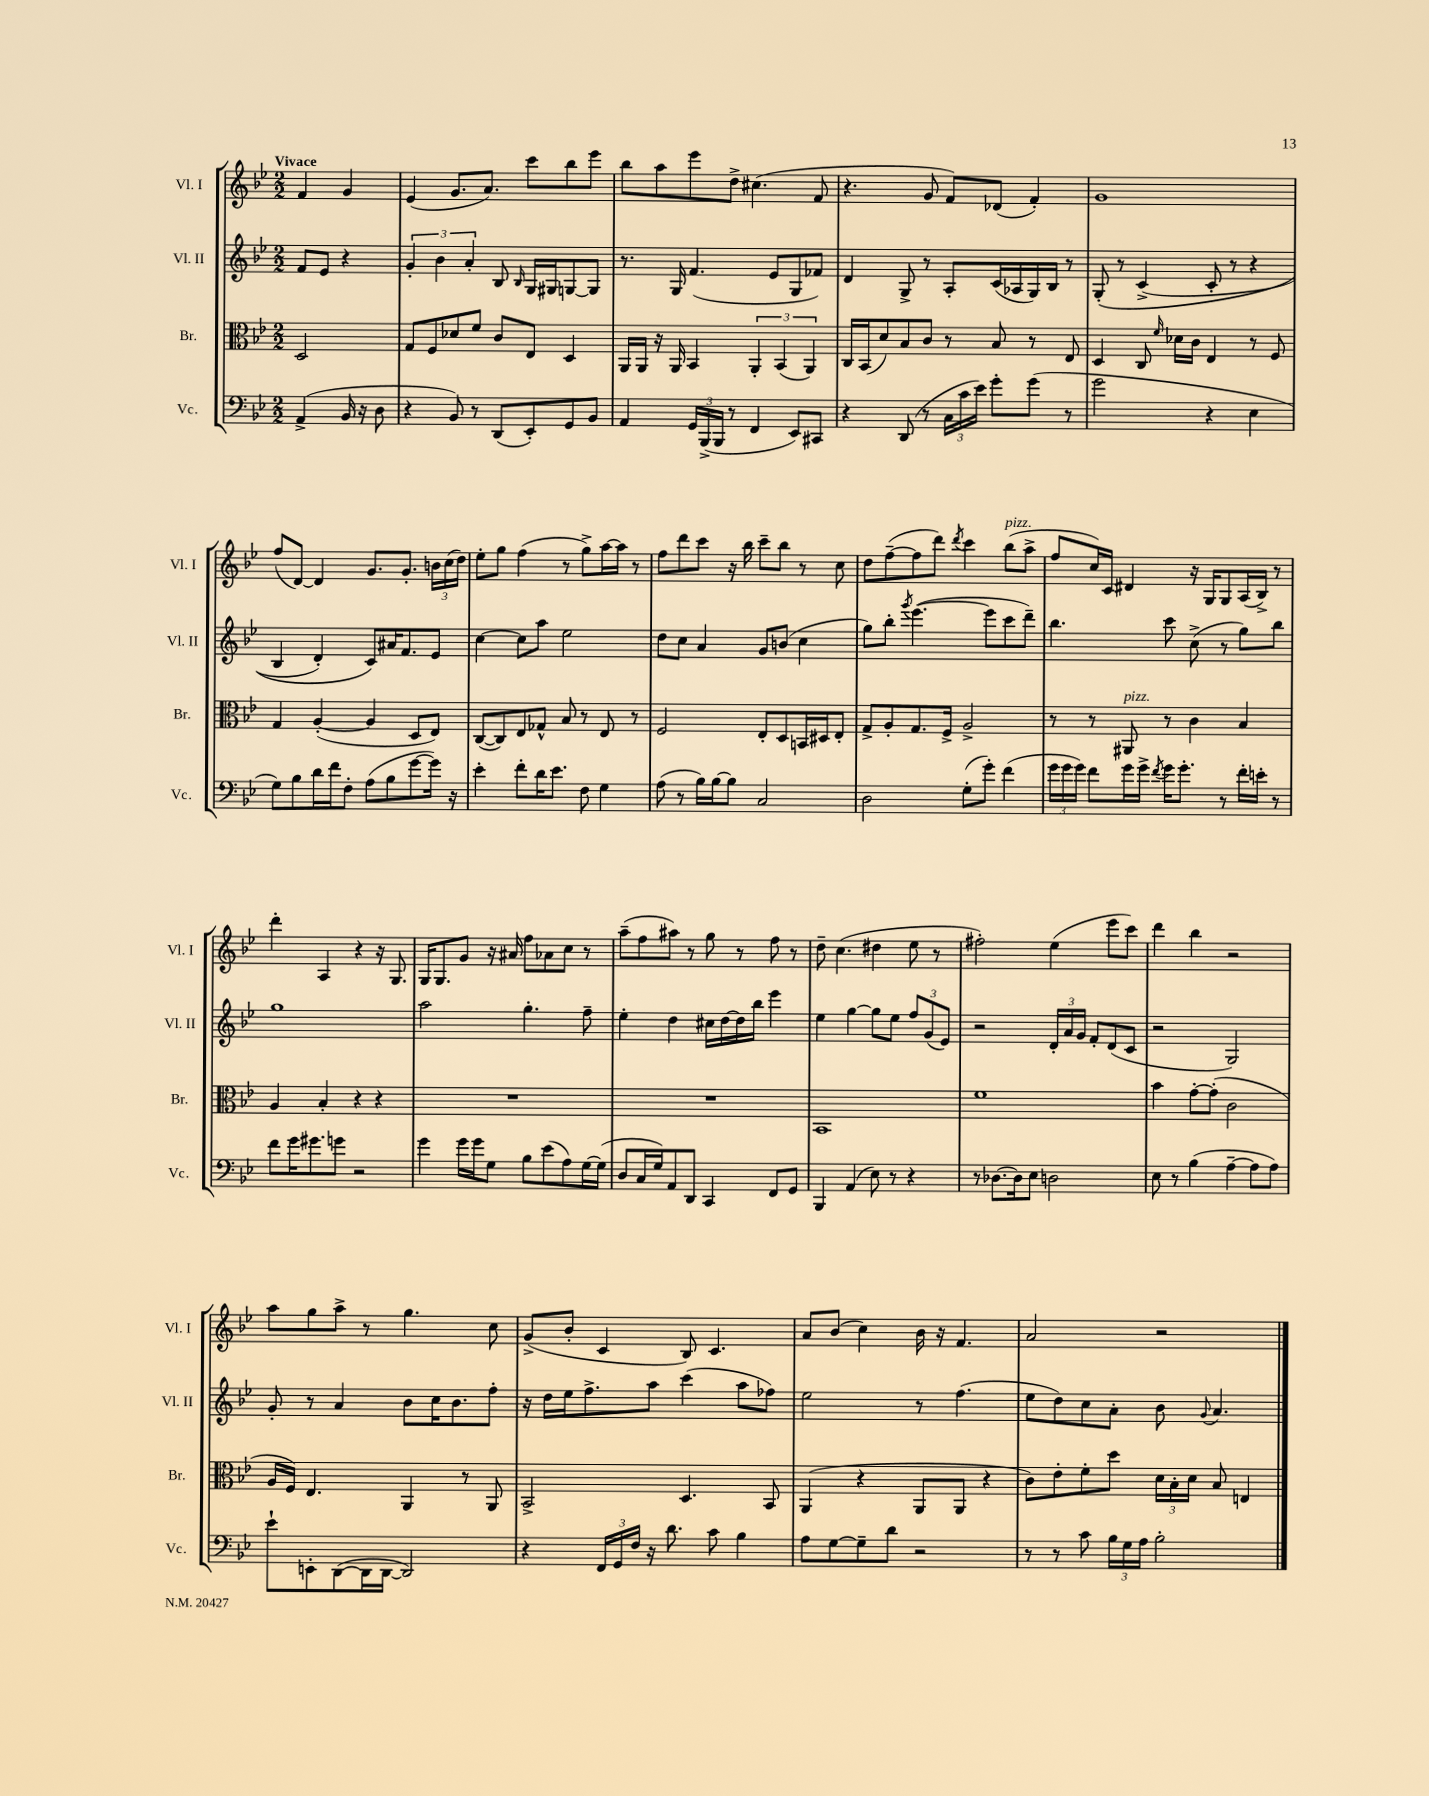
<<
\new StaffGroup <<
\new Staff = "s0" \with { instrumentName = "Vl. I" shortInstrumentName = "Vl. I" } {
    \clef treble \key bes \major \numericTimeSignature \time 2/2 \partial 2 \tempo "Vivace"
    \autoBeamOff f'4 g'4 |
    ees'4( g'8.[ a'8.]) c'''8[ bes''8 ees'''8] |
    bes''8[ a''8 ees'''8 d''8]-> cis''4.( f'8 |
    r4. g'8 f'8[) des'8]( f'4-.) |
    g'1 |
    f''8[( d'8]~) d'4 g'8.[ g'8.]-. \tuplet 3/2 { b'16[ c''16( d''16]) } |
    ees''8[-. g''8] f''4( r8 g''8[->) a''16~ a''16] r8 |
    f''8[ d'''8 c'''8] r16 bes''16 c'''8[-- bes''8] r8 c''8 |
    d''8[ f''8~--( f''8 d'''8]) \acciaccatura { d'''8 } c'''4 bes''8[^\markup { \italic "pizz." }( a''8]-> |
    f''8[ c''16) c'16] dis'4 r16 g16[ g8 a16( bes16]->) r8 |
    d'''4-. a4 r4 r16 g8. |
    g16[ g8. g'8] r16 ais'16 f''8[ aes'8 c''8] r8 |
    a''8[--( f''8 ais''8]) r8 g''8 r8 f''8 r8 |
    d''8-- c''4.( dis''4 ees''8 r8 |
    fis''2-.) ees''4( ees'''8[ c'''8]) |
    d'''4 bes''4 r2 |
    a''8[ g''8 a''8]-> r8 g''4. c''8 |
    g'8[->( bes'8]-. c'4 bes8) c'4. |
    a'8[ bes'8]( c''4) bes'16 r16 f'4. |
    a'2 r2 \bar "|." |
}
\new Staff = "s1" \with { instrumentName = "Vl. II" shortInstrumentName = "Vl. II" } {
    \clef treble \key bes \major \numericTimeSignature \time 2/2 \partial 2
    \autoBeamOff f'8[ ees'8] r4 |
    \tuplet 3/2 { g'4-. bes'4 a'4-. } bes8 \grace { bes16 } g16[ gis16 g8~ g8] |
    r8. g16 f'4.( ees'8[ g8 fes'8]) |
    d'4 g8-> r8 a8[-. c'16( aes16 g16) bes16] r8 |
    g8-.\( r8 c'4->( c'8-. r8 r4 |
    bes4 d'4-.) c'8[\) ais'16 f'8. ees'8] |
    c''4~ c''8[ a''8] ees''2 |
    d''8[ c''8] a'4 g'8[ b'8]( c''4 |
    g''8[) bes''8]-. \acciaccatura { g'''8 } ees'''4.~( ees'''8[ c'''8 d'''8]--) |
    bes''4. c'''8 c''8->( r8 g''8[) bes''8] |
    g''1 |
    a''2 g''4.-. f''8-- |
    ees''4-. d''4 cis''16[ d''16~ d''16 bes''16] ees'''4 |
    ees''4 g''4~ g''8[ ees''8] \tuplet 3/2 { f''8[ g'8( ees'8]) } |
    r2 \tuplet 3/2 { d'16[-. a'16 g'16] } f'8[-. d'8( c'8] |
    r2 g2) |
    g'8-. r8 a'4 bes'8[ c''16 bes'8. f''8]-. |
    r16 d''16[ ees''16 f''8.-> a''8] c'''4( a''8[ fes''8]) |
    ees''2 r8 f''4.( |
    ees''8[ d''8) c''8 a'8]-. bes'8 \appoggiatura { g'8 } a'4. \bar "|." |
}
\new Staff = "s2" \with { instrumentName = "Br." shortInstrumentName = "Br." } {
    \clef alto \key bes \major \numericTimeSignature \time 2/2 \partial 2
    \autoBeamOff d2 |
    g8[ f8 des'8 f'8] c'8[ ees8] d4 |
    a,16[ a,16] r16 a,16 bes,4 \tuplet 3/2 { a,4-. bes,4( a,4) } |
    c16[ bes,16( d'8) bes8 c'8] r8 bes8 r8 ees8 |
    d4 c8 \grace { f'16 } des'16[ c'16] ees4 r8 f8 |
    g4 a4~-.( a4 d8[ ees8]) |
    c8[~( c8) ees8 ges8]-^ bes8 r8 ees8 r8 |
    f2 ees8[-. d8 b,16 dis16 ees8]-. |
    g8[-> a8-. g8. f16]-> a2-> |
    r8 r8 ais,8^\markup { \italic "pizz." } r8 c'4 bes4 |
    a4 bes4-. r4 r4 |
    R1 |
    R1 |
    bes,1 |
    f'1 |
    bes'4 g'8[~-. g'8]-.( c'2 |
    a16[ f16]) ees4. a,4 r8 a,8 |
    bes,2-> d4. bes,8 |
    a,4( r4 a,8[ a,8] r4 |
    c'8[) ees'8-. f'8-. d''8] \tuplet 3/2 { d'16[ bes16-. d'16] } bes8 e4 \bar "|." |
}
\new Staff = "s3" \with { instrumentName = "Vc." shortInstrumentName = "Vc." } {
    \clef bass \key bes \major \numericTimeSignature \time 2/2 \partial 2
    \autoBeamOff a,4->( bes,16 r16 d8 |
    r4 bes,8) r8 d,8[( ees,8-.) g,8 bes,8] |
    a,4 \tuplet 3/2 { g,16[ bes,,16->( bes,,16] } r8 f,4 ees,8[) cis,8] |
    r4 d,8( r8 \tuplet 3/2 { c16[ c'16 ees'16]) } g'8[-. g'8]( r8 |
    g'2 r4 ees4 |
    g8[) bes8 d'16 f'16 f8]-. a8[( bes8 g'8~ g'16]) r16 |
    ees'4-. f'8[-. d'16 ees'8.] f8 g4 |
    a8( r8 bes16[) bes16~ bes8] c2 |
    d2 g8[-.( g'8]-.) f'4( |
    \tuplet 3/2 { g'16[ g'16 g'16]) } f'8[ g'16 g'16]-> \acciaccatura { f'8 } g'16[ g'8.]-. r8 f'16[-. e'16]-. r8 |
    f'8[ g'16 gis'8. g'8] r2 |
    g'4 g'16[ g'16 g8] bes8[ ees'8( a8) g16~ g16]( |
    d8[ c16 g16) a,8 d,8] c,4 f,8[ g,8] |
    bes,,4 a,4( ees8) r8 r4 |
    r8 des8.[~ des16 ees8] d2 |
    ees8 r8 bes4( a4~-- a8[ a8]) |
    ees'8[-! e,8-. d,8~( d,16 d,16]~ d,2) |
    r4 \tuplet 3/2 { f,16[ g,16 f16] } r16 d'8. c'8 bes4 |
    a8[ g8~ g8-- d'8] r2 |
    r8 r8 c'8 \tuplet 3/2 { bes16[ g16 a16] } bes2-. \bar "|." |
}
>>
>>
\layout { \context { \Score \remove "Bar_number_engraver" } }
